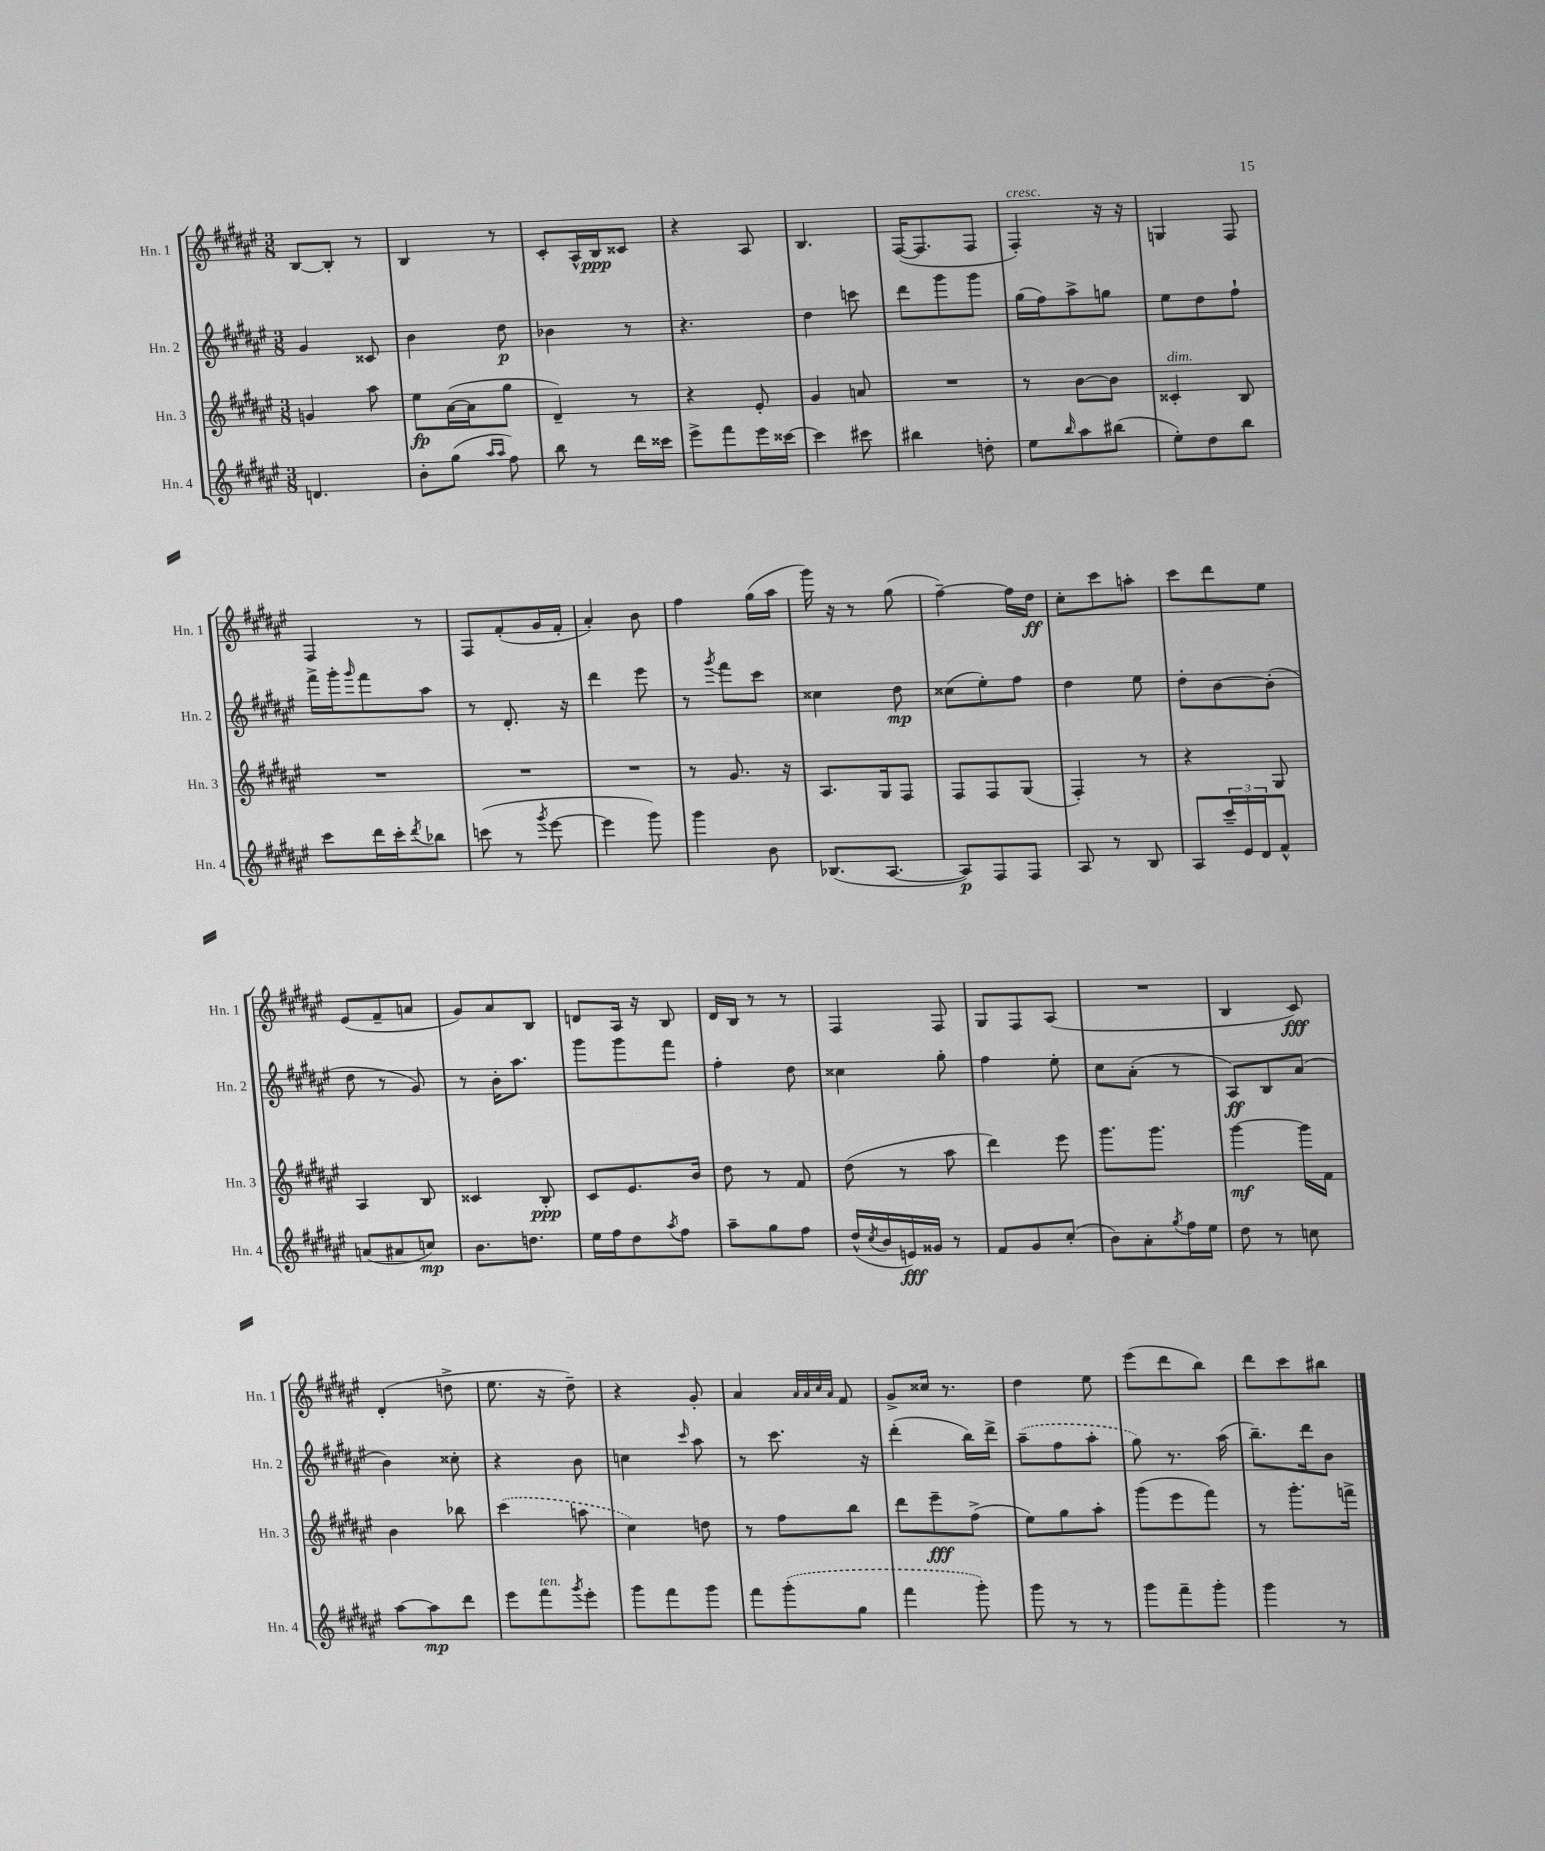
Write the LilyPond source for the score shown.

<<
\new StaffGroup <<
\new Staff = "s0" \with { instrumentName = "Hn. 1" shortInstrumentName = "Hn. 1" } {
    \clef treble \key fis \major \numericTimeSignature \time 3/8
    b8~ b8-. r8 |
    b4 r8 |
    cis'8-. ais16-^ b16\ppp cisis'8 |
    r4 ais8 |
    b4. |
    fis16~( fis8. fis8 |
    fis4-.^\markup { \italic "cresc." }) r16 r16 |
    g4 fis8 |
    fis4 r8 |
    fis8 fis'8-.( gis'16 fis'16-. |
    ais'4-.) b'8 |
    fis''4 gis''16( ais''16 |
    gis'''16) r16 r8 gis''8( |
    fis''4~--) fis''16 dis''16\ff |
    cis''8-. cis'''8 a''8-. |
    cis'''8 dis'''8 eis''8 |
    eis'8( fis'8-- a'8 |
    gis'8) ais'8 b8 |
    d'8 ais16 r16 b8 |
    dis'16 b16 r8 r8 |
    fis4 fis8 |
    gis8 fis8 ais8( |
    R4. |
    b4 cis'8\fff) |
    dis'4-.( d''8-> |
    eis''8. r16 dis''8--) |
    r4 gis'8-. |
    ais'4 \grace { ais'32 ais'32 cis''32 ais'32 } fis'8 |
    gis'8-> cisis''16 r8. |
    dis''4 eis''8 |
    eis'''8( dis'''8 b''8) |
    dis'''8 cis'''8 bis''8 \bar "|." |
}
\new Staff = "s1" \with { instrumentName = "Hn. 2" shortInstrumentName = "Hn. 2" } {
    \clef treble \key fis \major \numericTimeSignature \time 3/8
    gis'4 cisis'8 |
    b'4 dis''8\p |
    bes'4 r8 |
    r4. |
    dis''4 c'''8 |
    dis'''8 gis'''8 gis'''8 |
    gis''16( fis''16) ais''8-> g''8 |
    eis''8 dis''8 fis''8-! |
    fis'''16-> gis'''16-. \grace { gis'''16 } fis'''8 ais''8 |
    r8 dis'8.-. r16 |
    dis'''4 eis'''8 |
    r8 \acciaccatura { gis'''8 } fis'''8 cis'''8 |
    cisis''4 dis''8\mp |
    cisis''8( eis''8-.) fis''8 |
    dis''4 eis''8 |
    dis''8-. b'8~ b'8-.( |
    dis''8 r8 gis'8) |
    r8 b'16-. ais''8. |
    gis'''8 gis'''8 fis'''8 |
    fis''4-. dis''8 |
    cisis''4 gis''8-. |
    fis''4 eis''8-. |
    cis''8 ais'8-.( r8 |
    ais8\ff) b8 ais'8( |
    b'4) cisis''8-. |
    r4 b'8 |
    c''4 \grace { cis'''16 } ais''8 |
    r8 cis'''8. r16 |
    dis'''4-.( b''16) dis'''16-> |
    \once \slurDashed ais''8--( fis''8 ais''8-. |
    gis''8) r8. ais''16( |
    b''8.--) dis'''16 b'8 \bar "|." |
}
\new Staff = "s2" \with { instrumentName = "Hn. 3" shortInstrumentName = "Hn. 3" } {
    \clef treble \key fis \major \numericTimeSignature \time 3/8
    g'4 ais''8 |
    eis''8\fp ais'16~( ais'16 gis''8 |
    dis'4--) r8 |
    r4 eis'8-. |
    gis'4 a'8 |
    R4. |
    r8 b'8~ b'8 |
    cisis'4-.^\markup { \italic "dim." } b8 |
    R4. |
    R4. |
    R4. |
    r8 gis'8. r16 |
    ais8. gis16 fis8 |
    fis8 fis8 gis8( |
    fis4-.) r8 |
    r4 gis8 |
    ais4 b8 |
    cisis'4 b8-.\ppp |
    cis'8 eis'8. b'16 |
    dis''8 r8 fis'8 |
    dis''8( r8 ais''8 |
    dis'''4) eis'''8 |
    gis'''8. gis'''8. |
    gis'''4~\mf gis'''16 fis'16 |
    b'4 bes''8 |
    \once \slurDashed cis'''4( a''8 |
    cis''4) d''8 |
    r8 fis''8 b''8 |
    dis'''8 eis'''8--\fff fis''8->( |
    eis''8) gis''8 ais''8-. |
    gis'''8( eis'''8 fis'''8) |
    r8 gis'''8.-. f'''16-> \bar "|." |
}
\new Staff = "s3" \with { instrumentName = "Hn. 4" shortInstrumentName = "Hn. 4" } {
    \clef treble \key fis \major \numericTimeSignature \time 3/8
    d'4. |
    b'8-. gis''8( \grace { ais''16 ais''16 } fis''8) |
    b''8 r8 dis'''16 cisis'''16 |
    eis'''8-> fis'''8 eis'''16 cisis'''16~ |
    cisis'''4 cis'''8 |
    bis''4 d''8-. |
    eis''8 \grace { b''16 } ais''8 bis''8( |
    eis''8-.) dis''8 b''8 |
    cis'''8 dis'''16 cis'''16-. \acciaccatura { dis'''8 } bes''8 |
    c'''8( r8 \acciaccatura { gis'''8 } eis'''8~ |
    eis'''4 gis'''8) |
    gis'''4 b'8 |
    bes8.( ais8.~ |
    ais8\p) fis8 fis8 |
    ais8 r8 b8 |
    ais8 \tuplet 3/2 { cis'''16-- eis'16 dis'16 } fis'8-^ |
    a'8( ais'8 c''8\mp) |
    b'8. d''8. |
    eis''16 fis''16 dis''8 \acciaccatura { ais''8 } fis''8 |
    ais''8-- gis''8 fis''8 |
    dis''16-^( \acciaccatura { cis''8 } b'16 e'16\fff) gisis'16 r8 |
    fis'8 gis'8 cis''8-.( |
    b'8) ais'8-. \acciaccatura { gis''8 } fis''16 eis''16 |
    dis''8 r8 c''8 |
    ais''8~ ais''8\mp dis'''8 |
    eis'''8 fis'''8^\markup { \italic "ten." } \acciaccatura { gis'''8 } eis'''8-. |
    gis'''8 fis'''8 gis'''8 |
    fis'''8 \once \slurDashed gis'''8-.( gis''8 |
    fis'''4 gis'''8-.) |
    gis'''8 r8 r8 |
    gis'''8 fis'''8-- gis'''8-. |
    gis'''4 r8 \bar "|." |
}
>>
>>
\layout { \context { \Score \remove "Bar_number_engraver" } }
